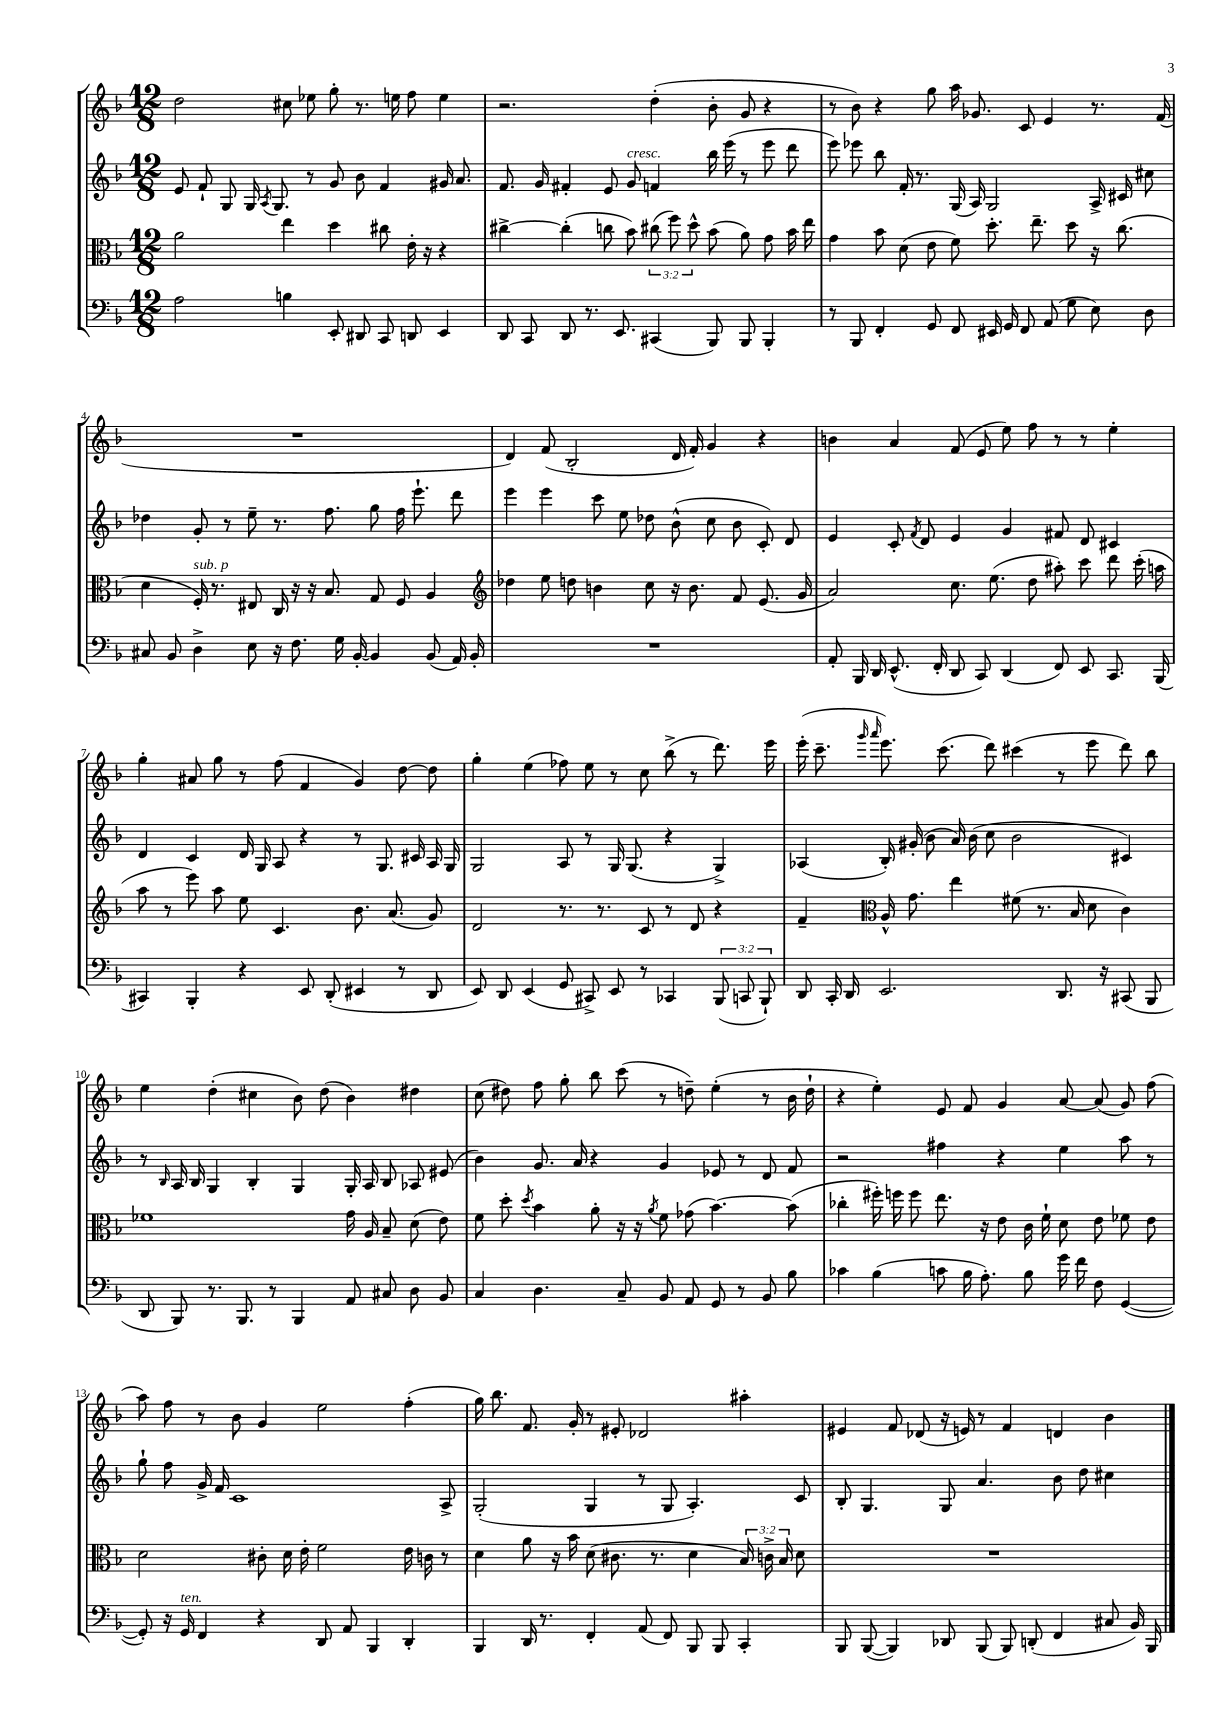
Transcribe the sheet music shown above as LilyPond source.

<<
\new StaffGroup <<
\new Staff = "s0" {
    \clef treble \key f \major \numericTimeSignature \time 12/8
    \autoBeamOff d''2 cis''8 ees''8 g''8-. r8. e''16 f''8 e''4 |
    r2. d''4-.( bes'8-. g'8 r4 |
    r8 bes'8) r4 g''8 a''16 ges'8. c'8 e'4 r8. f'16( |
    R1. |
    d'4) f'8( bes2-. d'16 f'16-.) g'4 r4 |
    b'4 a'4 f'8( e'8 e''8) f''8 r8 r8 e''4-. |
    g''4-. ais'8 g''8 r8 f''8( f'4 g'4) d''8~ d''8 |
    g''4-. e''4( fes''8) e''8 r8 c''8 bes''8->( r8 d'''8.) e'''16 |
    e'''16-.( c'''8.-- \grace { g'''16 a'''16 } e'''8.) c'''8.( d'''8) cis'''4( r8 e'''8 d'''8) bes''8 |
    e''4 d''4-.( cis''4 bes'8) d''8( bes'4) dis''4 |
    c''8( dis''8) f''8 g''8-. bes''8 c'''8( r8 d''8--) e''4-.( r8 bes'16 d''16-! |
    r4 e''4-.) e'8 f'8 g'4 a'8~ a'8( g'8) f''8( |
    a''8) f''8 r8 bes'8 g'4 e''2 f''4-.( |
    g''16) bes''8. f'8. g'16-. r8 eis'8-. des'2 ais''4-. |
    eis'4 f'8 des'8( r16 e'16) r8 f'4 d'4 bes'4 \bar "|." |
}
\new Staff = "s1" {
    \clef treble \key f \major \numericTimeSignature \time 12/8
    \autoBeamOff e'8 f'8-! g8 g16 \acciaccatura { a8 } g8. r8 g'8 bes'8 f'4 gis'16 a'8. |
    f'8. g'16 fis'4-. e'8 g'8^\markup { \italic "cresc." } f'4 bes''16 e'''16( r8 e'''8 d'''8 |
    e'''8) ees'''8 bes''8 f'16-. r8. g16( a16) g2 a16-> cis'16 cis''8 |
    des''4 g'8-. r8 e''8-- r8. f''8. g''8 f''16 e'''8.-! d'''8 |
    e'''4 e'''4 c'''8 e''8 des''8 bes'8-^( c''8 bes'8 c'8-.) d'8 |
    e'4 c'8-. \acciaccatura { f'8 } d'8 e'4 g'4 fis'8 d'8 cis'4 |
    d'4 c'4 d'16 g16 a8 r4 r8 g8. cis'16 a16 g16 |
    g2 a8 r8 g16 g8.( r4 g4->) |
    aes4( bes16-.) gis'16-.( bes'8 a'16) bes'16( c''8 bes'2 cis'4) |
    r8 \grace { bes16 } a16 bes16 g4 bes4-. g4 g16-. a16 bes8 aes8 eis'8( |
    bes'4) g'8. a'16 r4 g'4 ees'8 r8 d'8 f'8 |
    r2 fis''4 r4 e''4 a''8 r8 |
    g''8-! f''8 g'16-> f'16 c'1 a8-> |
    g2-.( g4 r8 g8 a4.-.) c'8 |
    bes8-. g4. g8 a'4. bes'8 d''8 cis''4 \bar "|." |
}
\new Staff = "s2" {
    \clef alto \key f \major \numericTimeSignature \time 12/8 \override Staff.TupletNumber.text = #tuplet-number::calc-fraction-text
    \autoBeamOff a'2 e''4 d''4 cis''8 e'16-. r16 r4 |
    cis''4~-> cis''4-.( c''8 bes'8) \tuplet 3/2 { cis''8( f''8) d''8-^ } bes'8( a'8) g'8 bes'16 e''16 |
    g'4 bes'8 d'8( e'8 f'8) d''8.-. e''8.-- d''8 r16 c''8.( |
    d'4 f16-.^\markup { \italic "sub. p" }) r8. eis8 c16 r16 r16 bes8. g8 f8 a4 |
    \clef treble des''4 e''8 d''8 b'4 c''8 r16 b'8. f'8 e'8.( g'16 |
    a'2) c''8. e''8.( d''8 ais''8-.) c'''8 d'''8 c'''16-.( a''16 |
    a''8 r8 e'''8) a''8 e''8 c'4. bes'8. a'8.( g'8) |
    d'2 r8. r8. c'8 r8 d'8 r4 |
    f'4-- \clef alto a16-^ g'8. e''4 fis'8( r8. bes16 d'8 c'4) |
    fes'1 g'16 a16 bes8-- d'8( e'8) |
    f'8 d''8-. \acciaccatura { d''8 } bes'4 a'8-. r16 r16 \acciaccatura { a'8 } f'8 ges'8( bes'4.~) bes'8( |
    ces''4-. fis''16-.) f''16 f''8 e''8. r16 e'8 c'16 f'16-! d'8 e'8 fes'8 e'8 |
    d'2 cis'8-. d'16 e'16-. f'2 e'16 c'16 r8 |
    d'4 a'8 r16 bes'16 d'8( cis'8. r8. d'4 \tuplet 3/2 { bes16) c'16-> bes16 } d'8 |
    R1. \bar "|." |
}
\new Staff = "s3" {
    \clef bass \key f \major \numericTimeSignature \time 12/8 \override Staff.TupletNumber.text = #tuplet-number::calc-fraction-text
    \autoBeamOff a2 b4 e,8-. dis,8 c,8 d,8 e,4 |
    d,8 c,8 d,8 r8. e,8. cis,4( bes,,8) bes,,8 bes,,4-. |
    r8 bes,,8 f,4-. g,8 f,8 eis,16 g,16 f,8 a,8( g8 e8) d8 |
    cis8 bes,8 d4-> e8 r16 f8. g16 bes,16~-. bes,4 bes,8( a,16) bes,16-. |
    R1. |
    a,8-. bes,,16 d,16 e,8.-^( f,16-. d,8 c,8) d,4( f,8) e,8 c,8. bes,,16( |
    cis,4) bes,,4-. r4 e,8 d,8-.( eis,4 r8 d,8 |
    e,8) d,8 e,4( g,8 cis,8->) e,8 r8 ces,4 \tuplet 3/2 { bes,,8( c,8 bes,,8-!) } |
    d,8 c,16-. d,16 e,2. d,8. r16 cis,8( bes,,8 |
    d,8 bes,,8) r8. bes,,8. r8 bes,,4 a,8 cis8 d8 bes,8 |
    c4 d4. c8-- bes,8 a,8 g,8 r8 bes,8 bes8 |
    ces'4 bes4( c'8 bes16 a8.-.) bes8 g'16 f'16 f8 g,4~( |
    g,8-.) r16 g,16^\markup { \italic "ten." } f,4 r4 d,8 a,8 bes,,4 d,4-. |
    bes,,4 d,16 r8. f,4-. a,8( f,8) bes,,8 bes,,8 c,4-. |
    bes,,8 bes,,8~( bes,,4) des,8 bes,,8( bes,,8) d,8-.( f,4 cis8 bes,16) bes,,16 \bar "|." |
}
>>
>>
